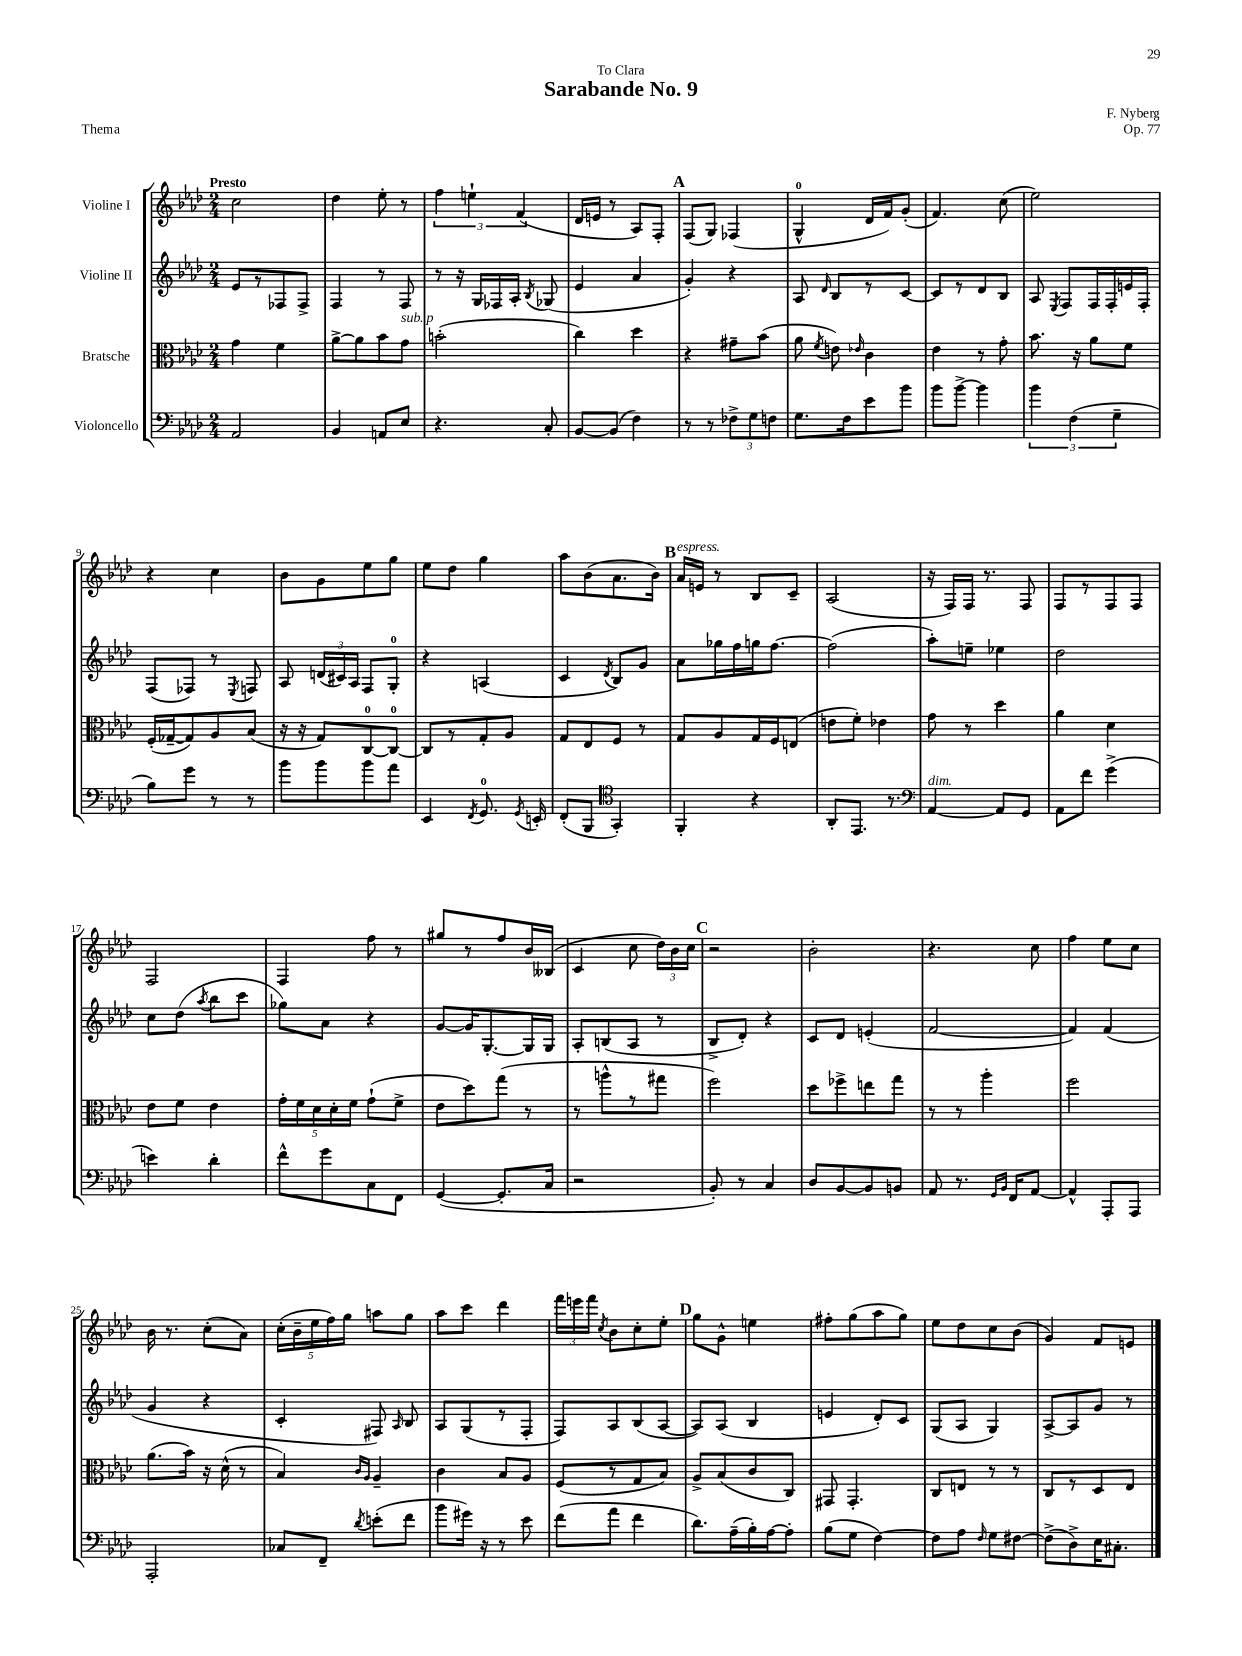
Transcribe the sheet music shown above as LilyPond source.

\header { title = "Sarabande No. 9" composer = "F. Nyberg" dedication = "To Clara" opus = "Op. 77" piece = "Thema" }
<<
\new StaffGroup <<
\new Staff = "s0" \with { instrumentName = "Violine I" } {
    \clef treble \key aes \major \numericTimeSignature \time 2/4 \tempo "Presto"
    \autoBeamOff c''2 |
    des''4 ees''8-. r8 |
    \tuplet 3/2 { f''4 e''4-! f'4( } |
    des'16[ e'16] r8 aes8[) f8]-. |
    \mark \markup { \bold "A" } f8[( g8]) fes4( |
    g4-0-^ des'16[ f'16) g'8]-.( |
    f'4.) c''8( |
    ees''2) |
    r4 c''4 |
    bes'8[ g'8 ees''8 g''8] |
    ees''8[ des''8] g''4 |
    aes''8[ bes'8( aes'8. bes'16]) |
    \mark \markup { \bold "B" } aes'16[^\markup { \italic "espress." } e'16] r8 bes8[ c'8]-- |
    aes2( |
    r16 f16[) f16] r8. f8 |
    f8[ r8 f8 f8] |
    f2 |
    f4 f''8 r8 |
    gis''8[ r8 f''8 bes'16 beses16]( |
    c'4 c''8 \tuplet 3/2 { des''16[) bes'16 c''16] } |
    \mark \markup { \bold "C" } r2 |
    bes'2-. |
    r4. c''8 |
    f''4 ees''8[ c''8] |
    bes'16 r8. c''8[-.( aes'8]) |
    \tuplet 5/4 { c''16[-.( bes'16-- ees''16 f''16) g''16] } a''8[ g''8] |
    aes''8[ c'''8] des'''4 |
    \tuplet 3/2 { f'''16[ e'''16 f'''16] } \acciaccatura { c''8 } bes'8[ c''8-. ees''8]-. |
    \mark \markup { \bold "D" } g''8[ g'8]-^ e''4 |
    fis''8[-. g''8( aes''8 g''8]) |
    ees''8[ des''8 c''8 bes'8]( |
    g'4) f'8[ e'8] \bar "|." |
}
\new Staff = "s1" \with { instrumentName = "Violine II" } {
    \clef treble \key aes \major \numericTimeSignature \time 2/4
    \autoBeamOff ees'8[ r8 fes8 fes8]-> |
    f4 r8 f8 |
    r8 r16 g16[ fes16 aes16]-. \acciaccatura { bes8 } ges8( |
    ees'4 aes'4 |
    \mark \markup { \bold "A" } g'4-.) r4 |
    aes8 \grace { des'16 } bes8[ r8 c'8]~ |
    c'8[ r8 des'8 bes8] |
    aes8 \acciaccatura { ees8 } f8[ f16 f16-. e'16 f16]-. |
    f8[( fes8]) r8 \acciaccatura { ees8 } f8 |
    aes8 \tuplet 3/2 { d'16[( cis'16) aes16] } f8[ g8]-0-. |
    r4 a4( |
    c'4 \acciaccatura { des'8 } bes8[) g'8] |
    \mark \markup { \bold "B" } aes'8[ ges''16 f''16 g''16 f''8.]~ |
    f''2( |
    aes''8[-.) e''8]-- ees''4 |
    des''2 |
    c''8[ des''8]( \acciaccatura { aes''8 } bes''8[ c'''8] |
    ges''8[) aes'8] r4 |
    g'8[~ g'16 g8.~-. g16 g16] |
    aes8[-. b8( aes8] r8 |
    \mark \markup { \bold "C" } bes8[-> des'8]-.) r4 |
    c'8[ des'8] e'4-.( |
    f'2~ |
    f'4) f'4( |
    g'4 r4 |
    c'4-. fis8) \grace { aes16 } bes8 |
    aes8[ g8( r8 f8]-. |
    f8[) aes8 bes8( aes8]~ |
    \mark \markup { \bold "D" } aes8[) aes8]( bes4 |
    e'4 des'8[-.) c'8] |
    g8[( aes8] g4) |
    aes8[~-> aes8 g'8] r8 \bar "|." |
}
\new Staff = "s2" \with { instrumentName = "Bratsche" } {
    \clef alto \key aes \major \numericTimeSignature \time 2/4
    \autoBeamOff g'4 f'4 |
    aes'8[~-> aes'8 bes'8 g'8]^\markup { \italic "sub. p" } |
    b'2-.( |
    c''4) des''4 |
    \mark \markup { \bold "A" } r4 gis'8[-- bes'8]( |
    aes'8 \acciaccatura { f'8 } e'8) \grace { ees'16 } c'4 |
    ees'4 r8 g'8-. |
    bes'8. r16 aes'8[ f'8] |
    f16[-.( ges16~-- ges8) aes8 bes8]( |
    r16 r16 g8[) c8-0~ c8]-0~ |
    c8[ r8 g8-. aes8] |
    g8[ ees8 f8] r8 |
    \mark \markup { \bold "B" } g8[ aes8 g16 f16 e8]( |
    e'8[ f'8]-.) ees'4 |
    g'8 r8 des''4 |
    aes'4 des'4 |
    ees'8[ f'8] ees'4 |
    \tuplet 5/4 { g'16[-. f'16 des'16 des'16-. f'16] } g'8[-!( f'8]-> |
    ees'8[ des''8) g''8]( r8 |
    r8 a''8[-^ r8 gis''8] |
    \mark \markup { \bold "C" } f''2) |
    des''8[ fes''8-> e''8 g''8] |
    r8 r8 aes''4-. |
    f''2 |
    aes'8.[( bes'16]) r16 des'16-^( r8 |
    bes4) \grace { c'16[ aes16] } aes4-- |
    c'4 bes8[ aes8] |
    f8[( r8 g8 bes8]) |
    \mark \markup { \bold "D" } aes8[-> bes8( c'8 c8]) |
    gis,8 gis,4.-. |
    c8[ e8] r8 r8 |
    c8[ r8 des8 ees8] \bar "|." |
}
\new Staff = "s3" \with { instrumentName = "Violoncello" } {
    \clef bass \key aes \major \numericTimeSignature \time 2/4
    \autoBeamOff aes,2 |
    bes,4 a,8[ ees8] |
    r4. c8-. |
    bes,8[~ bes,8]( f4) |
    \mark \markup { \bold "A" } r8 r8 \tuplet 3/2 { fes8[-> g8 f8] } |
    g8.[ f16 ees'8 bes'8] |
    bes'8[ bes'8]~-> bes'4 |
    \tuplet 3/2 { bes'4 f4( g4-- } |
    bes8[) g'8] r8 r8 |
    bes'8[ bes'8 bes'8 aes'8] |
    ees,4 \acciaccatura { f,8 } g,8.-0 \acciaccatura { g,8 } e,16-. |
    f,8[-.( bes,,8] \clef tenor g,4-.) |
    \mark \markup { \bold "B" } f,4-. r4 |
    aes,8[-. ees,8.] r8. |
    \clef bass aes,4~^\markup { \italic "dim." } aes,8[ g,8] |
    aes,8[ f'8] g'4->( |
    e'4) des'4-. |
    f'8[-^ g'8 c8 f,8] |
    g,4~( g,8.[-. c16] |
    r2 |
    \mark \markup { \bold "C" } bes,8-.) r8 c4 |
    des8[ bes,8~ bes,8 b,8] |
    aes,8 r8. \grace { g,16[ bes,16] } f,16[ aes,8]~ |
    aes,4-^ aes,,8[-. aes,,8] |
    aes,,2-. |
    ces8[ f,8]-- \acciaccatura { des'8 } e'8[-.( f'8] |
    bes'8[ gis'16]) r16 r8 ees'8 |
    f'8[( aes'8] f'4 |
    \mark \markup { \bold "D" } des'8.[) aes16--( bes16-.) aes16~ aes8]-. |
    bes8[( g8] f4~) |
    f8[ aes8] \grace { f16 } g8[ fis8]~ |
    fis8[->( des8->) ees16 cis8.]-. \bar "|." |
}
>>
>>
